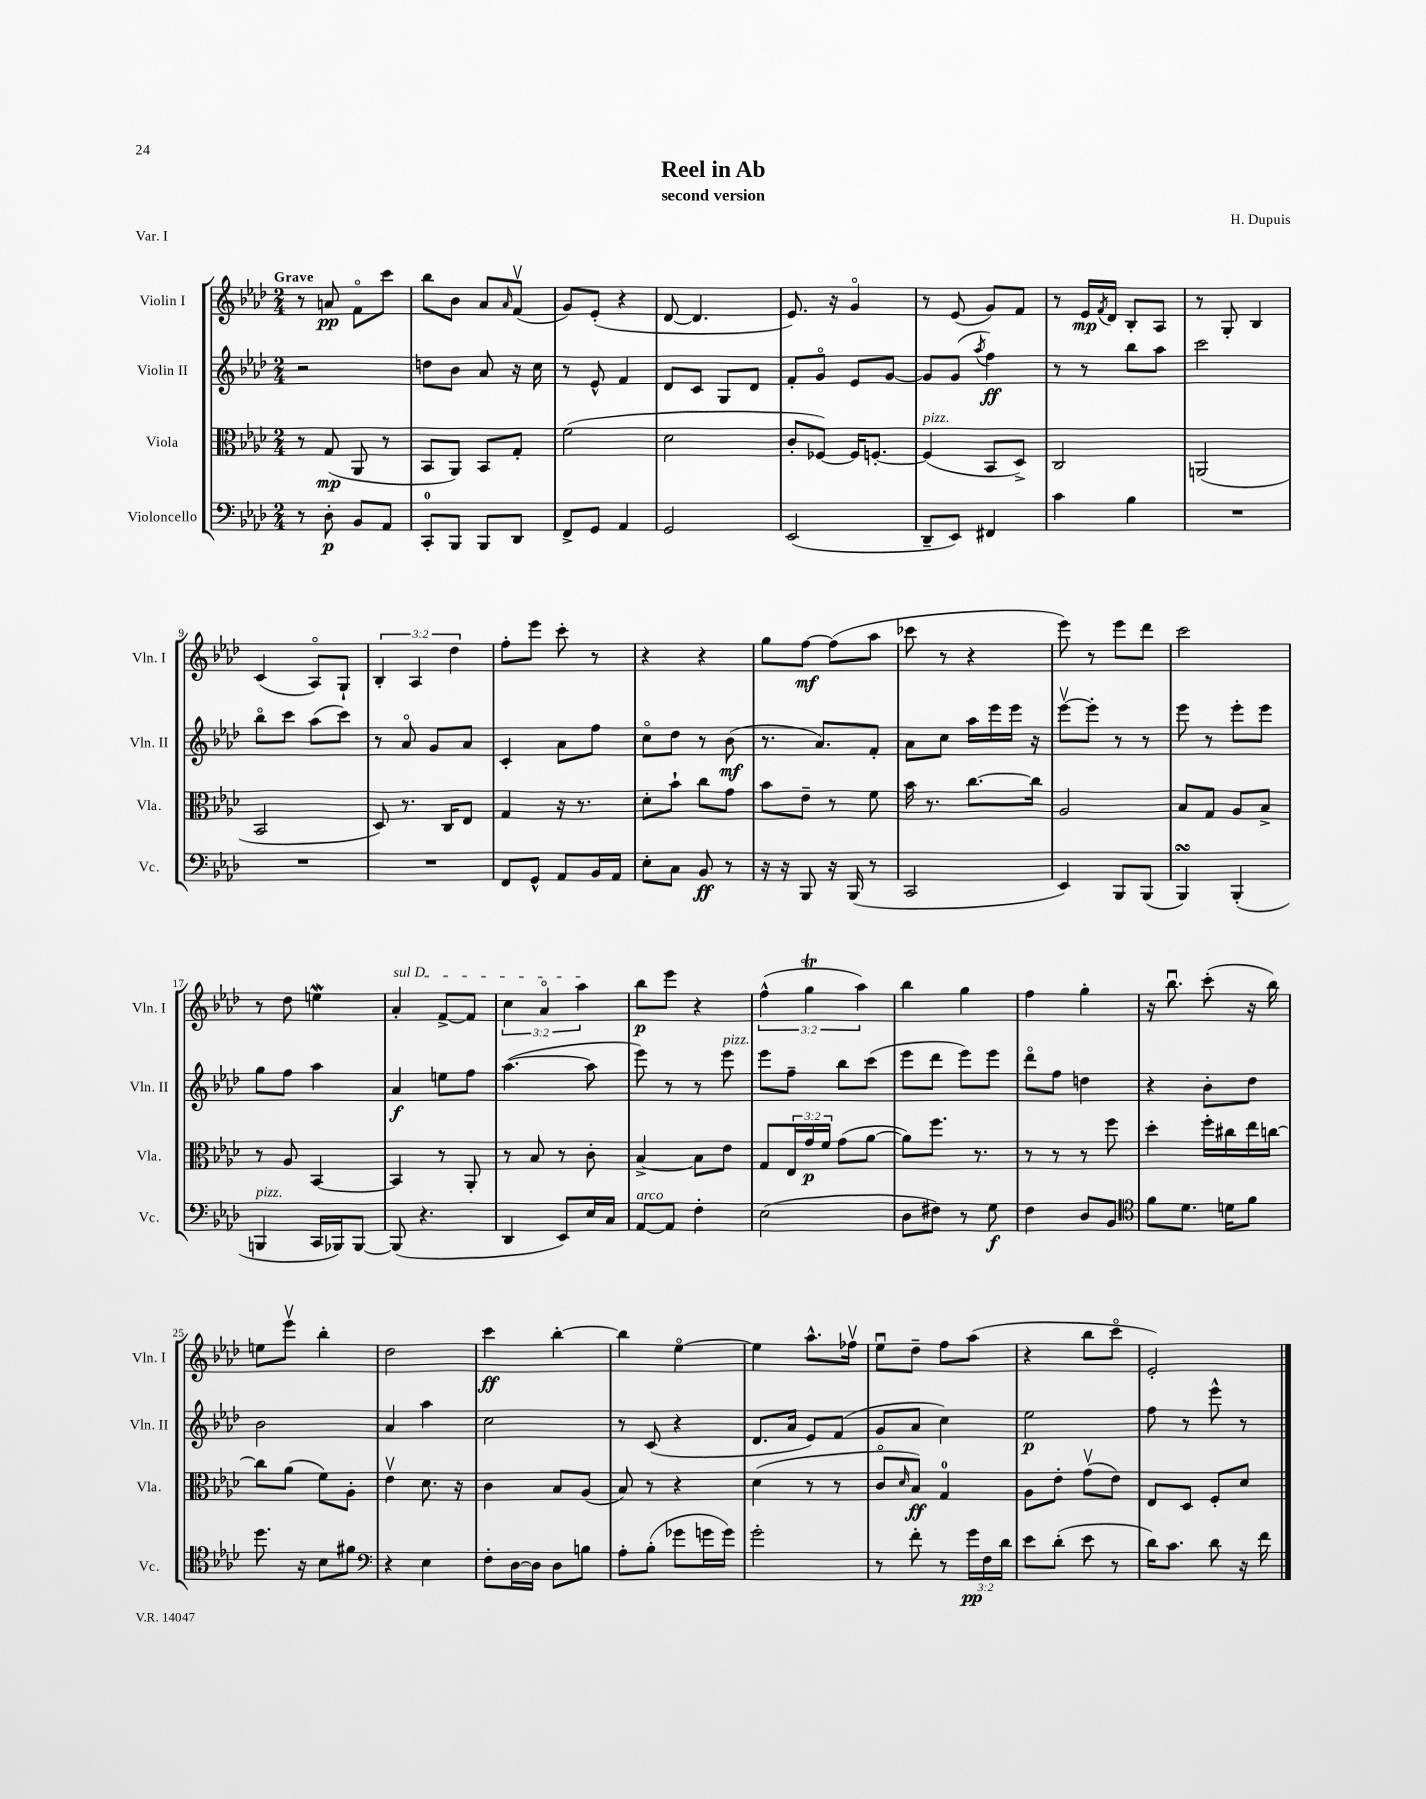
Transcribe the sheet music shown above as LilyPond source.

\header { title = "Reel in Ab" composer = "H. Dupuis" subtitle = "second version" piece = "Var. I" }
<<
\new StaffGroup <<
\new Staff = "s0" \with { instrumentName = "Violin I" shortInstrumentName = "Vln. I" } {
    \clef treble \key aes \major \numericTimeSignature \time 2/4 \override Staff.TupletNumber.text = #tuplet-number::calc-fraction-text \tempo "Grave"
    r8 a'8\pp f'8\flageolet c'''8 |
    bes''8 bes'8 aes'8 \grace { aes'16 } f'8\upbow( |
    g'8) ees'8-.( r4 |
    des'8~ des'4. |
    ees'8.) r16 g'4\flageolet |
    r8 ees'8( g'8) f'8 |
    r8 ees'16\mp \acciaccatura { f'8 } des'16 bes8-. aes8 |
    r8 g8-. bes4 |
    c'4( aes8\flageolet) g8-! |
    \tuplet 3/2 { bes4-. aes4 des''4 } |
    f''8-. ees'''8 c'''8-. r8 |
    r4 r4 |
    g''8 f''8~\mf f''8( aes''8 |
    ces'''8 r8 r4 |
    ees'''8) r8 ees'''8 des'''8 |
    c'''2 |
    r8 des''8 e''4\mordent |
    \once \override TextSpanner.bound-details.left.text = \markup { \italic "sul D" } aes'4-.\startTextSpan f'8~-> f'8 |
    \tuplet 3/2 { c''4 aes'4\flageolet aes''4\stopTextSpan } |
    bes''8\p ees'''8 r4 |
    \tuplet 3/2 { f''4-^( g''4\trill aes''4) } |
    bes''4 g''4 |
    f''4 g''4-. |
    r16 bes''8.\downbow c'''8-.( r16 bes''16) |
    e''8 ees'''8\upbow bes''4-. |
    des''2 |
    c'''4\ff bes''4~-. |
    bes''4 ees''4~\flageolet |
    ees''4 aes''8.-^ fes''16\upbow |
    ees''8\downbow des''8-- f''8 aes''8( |
    r4 bes''8 c'''8\flageolet |
    ees'2-.) \bar "|." |
}
\new Staff = "s1" \with { instrumentName = "Violin II" shortInstrumentName = "Vln. II" } {
    \clef treble \key aes \major \numericTimeSignature \time 2/4
    r2 |
    d''8 bes'8 aes'8 r16 c''16 |
    r8 ees'8-^ f'4 |
    des'8 c'8 g8 des'8 |
    f'8-. g'8\flageolet ees'8 g'8~ |
    g'8 g'8( \acciaccatura { aes''8 } f''4\ff) |
    r8 r8 bes''8 aes''8 |
    c'''2 |
    bes''8\flageolet c'''8 aes''8( c'''8) |
    r8 aes'8\flageolet g'8 aes'8 |
    c'4-. aes'8 f''8 |
    c''8\flageolet des''8 r8 bes'8\mf( |
    r8. aes'8.) f'8-. |
    aes'8 c''8 aes''16 ees'''16 ees'''16 r16 |
    ees'''8~\upbow ees'''8-. r8 r8 |
    ees'''8 r8 ees'''8-. ees'''8 |
    g''8 f''8 aes''4 |
    aes'4\f e''8 f''8 |
    aes''4.~( aes''8 |
    ees'''8) r8 r8 ees'''8^\markup { \italic "pizz." } |
    ees'''8 f''8-- bes''8 c'''8( |
    ees'''8 des'''8 ees'''8) ees'''8 |
    des'''8\flageolet f''8 d''4 |
    r4 bes'8-. des''8 |
    bes'2 |
    aes'4 aes''4 |
    c''2 |
    r8 c'8( r4 |
    des'8. aes'16 ees'8) f'8( |
    g'8 aes'8 c''4) |
    ees''2\p |
    f''8 r8 ees'''8-^ r8 \bar "|." |
}
\new Staff = "s2" \with { instrumentName = "Viola" shortInstrumentName = "Vla." } {
    \clef alto \key aes \major \numericTimeSignature \time 2/4 \override Staff.TupletNumber.text = #tuplet-number::calc-fraction-text
    r8 g8\mp( aes,8 r8 |
    bes,8 aes,8) bes,8 g8-. |
    f'2( |
    des'2 |
    c'8-. fes8~) fes16 f8.~-. |
    f4^\markup { \italic "pizz." }( bes,8 des8->) |
    c2 |
    a,2( |
    bes,2 |
    des8) r8. c16 ees8 |
    g4 r16 r8. |
    des'8-. bes'8-! c''8 g'8 |
    bes'8 ees'8-- r8 f'8 |
    bes'16 r8. c''8.~ c''16 |
    aes2 |
    bes8 g8 aes8 bes8-> |
    r8 aes8 bes,4~ |
    bes,4 r8 aes,8-. |
    r8 bes8 r8 c'8-. |
    bes4~-> bes8 ees'8 |
    g8 \tuplet 3/2 { ees16 g'16\p f'16 } g'8( aes'8~ |
    aes'8) f''8. r8. |
    r8 r8 r8 f''8 |
    des''4-. f''16-. cis''16 ees''16 c''16~ |
    c''8 aes'8( f'8) aes8-. |
    ees'4\upbow des'8. r16 |
    c'4 bes8 aes8( |
    bes8) r8 r4 |
    des'4( r8 r8 |
    c'8\flageolet \grace { des'16 } bes8\ff) g4-0 |
    aes8 ees'8-. g'8\upbow( ees'8) |
    ees8 des8 f8-. des'8 \bar "|." |
}
\new Staff = "s3" \with { instrumentName = "Violoncello" shortInstrumentName = "Vc." } {
    \clef bass \key aes \major \numericTimeSignature \time 2/4 \override Staff.TupletNumber.text = #tuplet-number::calc-fraction-text
    r8 des8-.\p bes,8 aes,8 |
    c,8-0-. bes,,8 bes,,8 des,8 |
    f,8-> g,8 aes,4 |
    g,2 |
    ees,2( |
    des,8-- ees,8) fis,4 |
    c'4 bes4 |
    R2 |
    R2 |
    R2 |
    f,8 g,8-^ aes,8 bes,16 aes,16 |
    ees8-. c8 bes,8\ff r8 |
    r16 r16 bes,,8 r16 bes,,16( r8 |
    c,2 |
    ees,4) bes,,8 bes,,8( |
    bes,,4\turn) bes,,4-.( |
    b,,4^\markup { \italic "pizz." } c,16 bes,,16) bes,,8~ |
    bes,,8( r4. |
    des,4 ees,8) ees16 c16 |
    aes,8~^\markup { \italic "arco" } aes,8 f4-. |
    ees2( |
    des8 fis8) r8 g8\f |
    f4 des8 bes,8 |
    \clef tenor f'8 des'8. d'16 f'8 |
    des''8. r16 bes8 fis'8 |
    \clef bass r4 ees4 |
    f8-. des16~ des16 des8 b8 |
    aes8-. bes8-.( ges'8 g'16 g'16) |
    g'2-. |
    r8 f'8-. r8 \tuplet 3/2 { g'16\pp f16 des'16 } |
    ees'8 des'8-.( ees'8 r8 |
    des'16) c'8. des'8 r16 f'16 \bar "|." |
}
>>
>>
